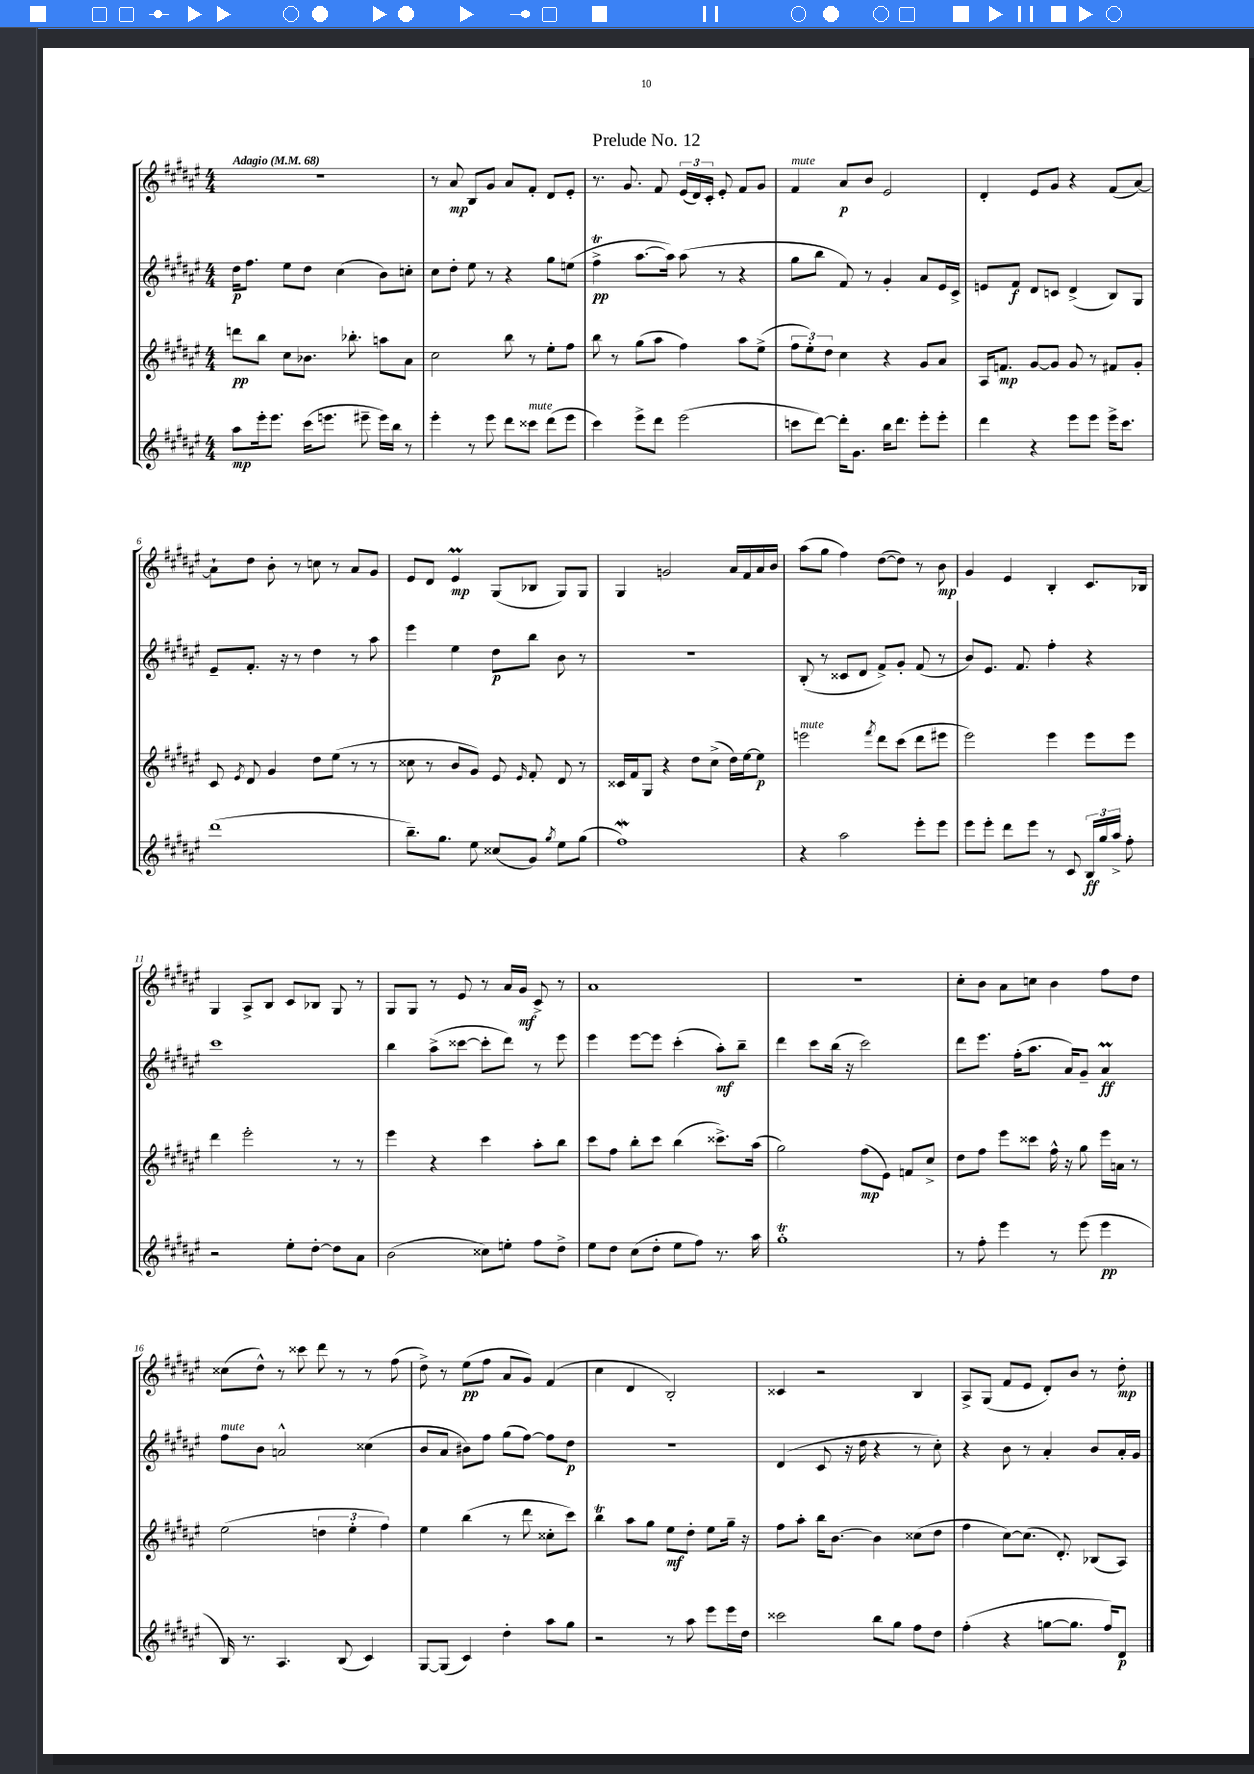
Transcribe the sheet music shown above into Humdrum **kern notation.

**kern	**kern	**kern	**kern
*staff4	*staff3	*staff2	*staff1
*clefG2	*clefG2	*clefG2	*clefG2
*k[f#c#g#d#a#e#]	*k[f#c#g#d#a#e#]	*k[f#c#g#d#a#e#]	*k[f#c#g#d#a#e#]
*M4/4	*M4/4	*M4/4	*M4/4
*MM68	*MM68	*MM68	*MM68
8aa#	8ddd	16dd#	1r
.	.	8.ff#	.
16eee#'	8bb	.	.
8.eee#	.	.	.
.	8cc#	8ee#	.
(16ccc#	8.b-	8dd#	.
8.eee	.	.	.
.	.	(4cc#	.
.	8.bb-'	.	.
8eee#~	.	.	.
16eee#)	8aa	8b)	.
16bb	.	.	.
8r	8a#	8cc'	.
=	=	=	=
4eee#'	2cc#	8cc#	8r
.	.	8dd#'	8a#
8r	.	8ee#	8B
8eee#	.	8r	8g#
8ddd#	8bb	4r	8a#
8ccc##	8r	.	8f#'
(8ddd#	8ee#'	8gg#	8d#
8eee#	8ff#	(8ee	8e#'
=	=	=	=
4ccc#)	8bb	4ff#^	8.r
.	8r	.	.
.	.	.	8.g#
8eee#^	(8gg#	[8.aa#	.
8ddd#	8aa#	.	8f#
.	.	16aa#])	.
(2eee#	4ff#)	(8aa#	(24e#
.	.	.	24d#)
.	.	.	24c#'
.	.	8r	8e#'
.	8aa#	4r	8f#
.	(8ee#^	.	8g#
=	=	=	=
8ccc	12ff#	8gg#	4f#
.	12ee#')	.	.
[8ddd#)	.	8bb	.
.	12dd#	.	.
16ddd#']	4cc#	8f#)	8a#
8.g#	.	.	.
.	.	8r	8b
16bb	4r	4g#'	2e#
8.ddd#	.	.	.
8eee#'	8g#	8a#	.
8eee#'	8a#	16e#	.
.	.	16c#^	.
=	=	=	=
4ddd#	16A#	8e	4d#'
.	8.f	.	.
.	.	8f#	.
4r	[8g#	8d#	8e#
.	8g#]	8c	8g#
8eee#	8g#	(4d#^	4r
8eee#	8r	.	.
16eee#^	8f#	8B)	(8f#
8.ccc#	.	.	.
.	8g#'	8G#	[8a#)
=	=	=	=
(1ddd#	8c#	8e#~	8a#`]
.	8qe#	.	.
.	8d#	8.f#'	8dd#
.	4g#	.	8b'
.	.	16r	.
.	.	8r	8r
.	8dd#	4dd#	8cc
.	(8ee#	.	8r
.	8r	8r	8a#
.	8r	8aa#	8g#
=	=	=	=
8.bb~)	8cc##	4eee#	8e#
.	8r	.	8d#
8.gg#	.	.	.
.	8b	4ee#	4e#
8ee#	8g#)	.	.
(8cc##	8e#	8dd#	(8G#
.	16qqe#	.	.
8g#)	8f#'	8bb	8B-
8qgg#	.	.	.
8ee#	8d#	8b	8G#)
(8gg#	8r	8r	8G#
=	=	=	=
1ff#)	16c##	1r	4G#
.	16f#	.	.
.	8G#	.	.
.	4r	.	2g
.	8dd#	.	.
.	(8cc#^	.	.
.	16dd#)	.	16a#
.	[16ee#	.	16f#
.	8ee#]	.	16a#
.	.	.	16b
=	=	=	=
4r	2eee	(8B'	(8aa#
.	.	8r	8gg#
2aa#	.	8c##	4ff#)
.	.	8d#	.
.	8qfff#	.	.
.	8ddd#	8f#^)	([8dd#
.	(8ccc#	8g#'	8dd#])
8eee#'	8ddd#	(8f#	8r
8eee#	8eee#	8r	8b
=	=	=	=
8eee#	2eee#)	8b)	4g#
8eee#'	.	8.e#	.
8ddd#	.	.	4e#
.	.	8.f#	.
8eee#	.	.	.
8r	4eee#	4ff#'	4B'
8c#	.	.	.
24B	8eee#	4r	8.c#
24gg#	.	.	.
24aa#^	.	.	.
8ff#'	8eee#	.	.
.	.	.	16B-
=	=	=	=
2r	4ddd#	1ccc#	4G#
.	2eee#'	.	8A#^
.	.	.	8B
8ee#'	.	.	8c#
[8dd#'	.	.	8B-
8dd#]	8r	.	8G#
8a#	8r	.	8r
=	=	=	=
(2b	4eee#	4bb	8G#
.	.	.	8G#
.	4r	(8aa#^	8r
.	.	[8ccc##	8e#
8cc##)	4ccc#	8ccc##']	8r
8ee'	.	8ddd#)	16a#
.	.	.	16g#
8ff#	8aa#'	8r	8c#^
8dd#^	8bb	8eee#	8r
=	=	=	=
8ee#	8ccc#	4eee#	1a#
8dd#	8ff#	.	.
(8cc#	8bb'	[8eee#	.
8dd#'	8ccc#	8eee#]	.
8ee#	(4bb	(4ccc#'	.
8ff#)	.	.	.
8.r	8.ccc##^)	8aa#')	.
.	.	8bb~	.
16aa#	(16aa#	.	.
=	=	=	=
1gg#'	2gg#)	4ddd#	1r
.	.	8ccc#	.
.	.	(16bb	.
.	.	16r	.
.	(8ff#	2ccc#)	.
.	8e#)	.	.
.	8f	.	.
.	8cc#^	.	.
=	=	=	=
8r	8dd#	8ddd#	8cc#'
8ff#'	8ff#	8.eee#	8b
4eee#	8eee#	.	8a#
.	.	(16ff#'	.
.	8ccc##	8.aa#	8cc
8r	16ff#^^	.	4b
.	16r	16a#)	.
(8eee#	8gg#	8g#~	.
4eee#	16eee#	4a#	8ff#
.	16a	.	.
.	8r	.	8dd#
=	=	=	=
16B)	(2ee#	8ff#	(8cc##
8.r	.	.	.
.	.	8b	8dd#^^)
4.A#	.	2a^^	8r
.	.	.	8ccc##
.	6dd	.	8ddd#
(8B	.	.	8r
.	6ee#'	.	.
4c#)	.	(4cc##	8r
.	6ff#)	.	.
.	.	.	(8ff#
=	=	=	=
[8G#	4ee#	8b	8dd#^)
(8G#]	.	8a#	8r
4c#)	(4bb	8b#)	(8ee#
.	.	8ff#	8ff#
4dd#'	8r	(8gg#	8a#
.	8ddd#	[8ff#)	8g#)
8aa#	8cc##'	8ff#]	(4f#
8gg#	8ccc#)	8dd#	.
=	=	=	=
2r	4bb	1r	4cc#
.	8aa#	.	4d#
.	8gg#	.	.
8r	8ee#	.	2B')
8aa#	8dd#'	.	.
8eee#	8ee#	.	.
16eee#	16gg#~	.	.
16dd#	16r	.	.
=	=	=	=
2ccc##	8ff#	(4d#	4c##
.	8aa#'	.	.
.	16bb	8c#	2r
.	[8.b	.	.
.	.	16r	.
.	.	16dd#	.
8bb	4b]	4r	.
8gg#	.	.	.
8ff#	(8cc##	8r	4B
8dd#	8dd#	8cc#')	.
=	=	=	=
(4ff#'	4ff#	4r	8A#^
.	.	.	(8G#
4r	[8cc#)	8b	8f#
.	(8.cc#]	8r	8e#
[8gg	.	4a#'	8d#')
.	8.d#')	.	.
8.gg]	.	.	8b
.	(8B-	8b	8r
16ff#)	.	.	.
8d#	8A#)	16a#'	8dd#'
.	.	16g#	.
==	==	==	==
*-	*-	*-	*-
